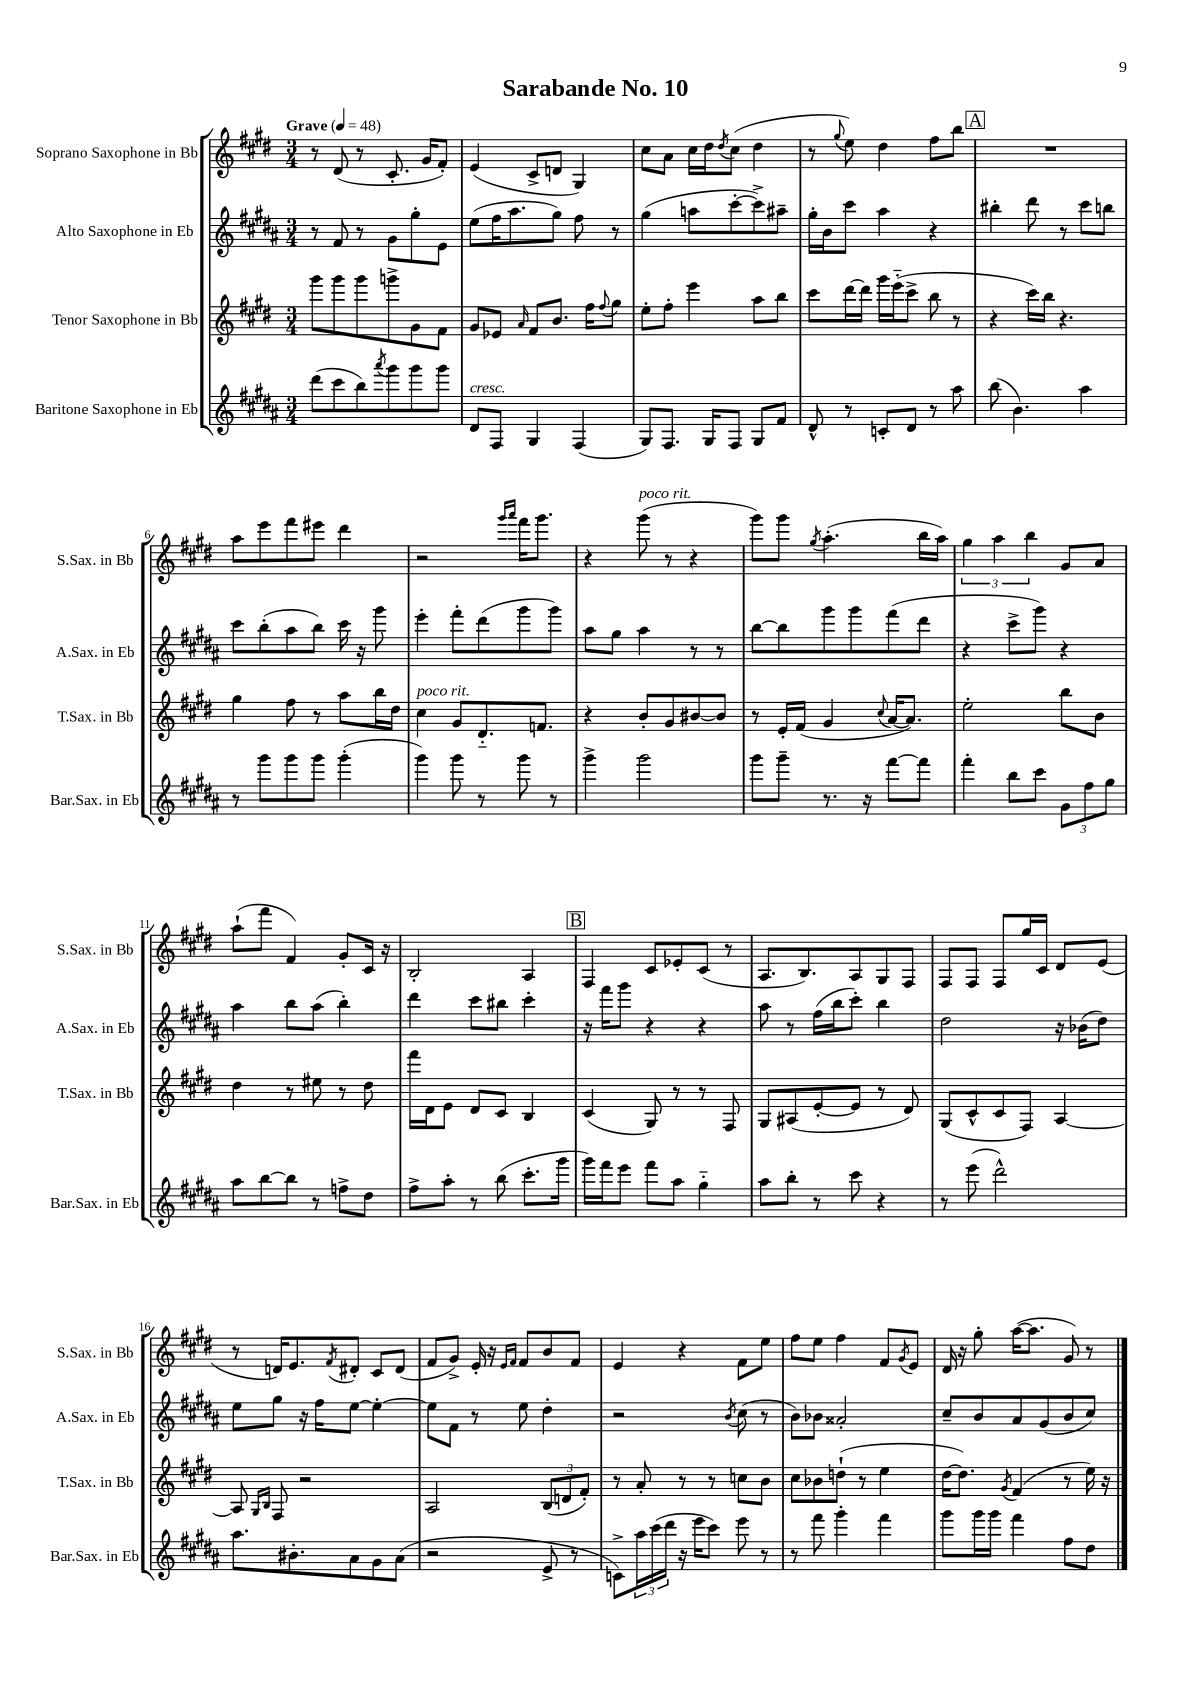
\header { title = "Sarabande No. 10" }
<<
\new StaffGroup <<
\new Staff = "s0" \with { instrumentName = "Soprano Saxophone in Bb" shortInstrumentName = "S.Sax. in Bb" } {
    \clef treble \key e \major \numericTimeSignature \time 3/4 \tempo "Grave" 4 = 48
    r8 dis'8( r8 cis'8.-. gis'16 fis'8-.) |
    e'4( cis'8-> d'8 gis4) |
    cis''8 a'8 cis''16 dis''16 \acciaccatura { dis''8 } cis''8( dis''4 |
    r8 \appoggiatura { gis''8 } e''8) dis''4 fis''8 b''8 |
    \mark \markup { \box "A" } R2. |
    a''8 e'''8 fis'''8 eis'''8 dis'''4 |
    r2 \grace { gis'''16 a'''16 } fis'''16 gis'''8. |
    r4 gis'''8^\markup { \italic "poco rit." }( r8 r4 |
    gis'''8) gis'''8 \acciaccatura { gis''8 } a''4.-.( b''16 a''16) |
    \tuplet 3/2 { gis''4 a''4 b''4 } gis'8 a'8 |
    a''8-!( fis'''8 fis'4) gis'8-. cis'16 r16 |
    b2-. a4 |
    \mark \markup { \box "B" } fis4 cis'8 ees'8-. cis'8( r8 |
    a8. b8.) a8 gis8 fis8 |
    fis8 fis8 fis8 gis''16 cis'16 dis'8 e'8( |
    r8 d'16) e'8. \acciaccatura { fis'8 } dis'8-. cis'8 dis'8( |
    fis'8 gis'8->) e'16-. r16 \grace { e'16 fis'16 } fis'8 b'8 fis'8 |
    e'4 r4 fis'8 e''8 |
    fis''8 e''8 fis''4 fis'8 \acciaccatura { gis'8 } e'8 |
    dis'16 r16 gis''8-. a''16~( a''8. gis'8) r8 \bar "|." |
}
\new Staff = "s1" \with { instrumentName = "Alto Saxophone in Eb" shortInstrumentName = "A.Sax. in Eb" } {
    \clef treble \key b \major \numericTimeSignature \time 3/4
    r8 fis'8 r8 gis'8 gis''8-. e'8 |
    e''8( fis''16 ais''8. gis''8) fis''8 r8 |
    gis''4( a''8 cis'''8~-. cis'''8->) ais''8-- |
    gis''16-. b'16 cis'''8 ais''4 r4 |
    \mark \markup { \box "A" } bis''4-. dis'''8 r8 cis'''8 b''8 |
    cis'''8 b''8-.( ais''8 b''8) cis'''16 r16 gis'''8 |
    e'''4-. fis'''8-. dis'''8( gis'''8 gis'''8) |
    ais''8 gis''8 ais''4 r8 r8 |
    b''8~ b''8 gis'''8 gis'''8 fis'''8( dis'''8 |
    r4 cis'''8-> gis'''8) r4 |
    ais''4 b''8 ais''8( b''4-.) |
    dis'''4 cis'''8 bis''8 cis'''4-. |
    \mark \markup { \box "B" } r16 fis'''16 gis'''8 r4 r4 |
    ais''8 r8 fis''16( b''16 cis'''8-.) b''4 |
    dis''2 r16 bes'16( dis''8) |
    e''8 gis''8 r16 fis''16 e''8~ e''4~-. |
    e''8 fis'8 r8 e''8 dis''4-. |
    r2 \acciaccatura { b'8 } cis''8( r8 |
    b'8) bes'8 aisis'2-. |
    cis''8-- b'8 ais'8 gis'8( b'8 cis''8) \bar "|." |
}
\new Staff = "s2" \with { instrumentName = "Tenor Saxophone in Bb" shortInstrumentName = "T.Sax. in Bb" } {
    \clef treble \key e \major \numericTimeSignature \time 3/4
    gis'''8 gis'''8 gis'''8 g'''8-> gis'8 fis'8 |
    gis'8 ees'8 \grace { a'16 } fis'8 b'8. fis''16 \appoggiatura { fis''8 } gis''8 |
    e''8-. fis''8-. e'''4 a''8 b''8 |
    cis'''8 dis'''16~ dis'''16 gis'''16 e'''16-_( cis'''8-> b''8 r8 |
    \mark \markup { \box "A" } r4 cis'''16) b''16 r4. |
    gis''4 fis''8 r8 a''8 b''16 dis''16 |
    cis''4^\markup { \italic "poco rit." } gis'8 dis'8.-_ f'8. |
    r4 b'8-. gis'8 bis'8~ bis'8 |
    r8 e'16-. fis'16( gis'4 \appoggiatura { cis''8 } a'16~ a'8.) |
    e''2-. b''8 b'8 |
    dis''4 r8 eis''8 r8 dis''8 |
    fis'''16 dis'16 e'8 dis'8 cis'8 b4 |
    \mark \markup { \box "B" } cis'4( gis8) r8 r8 fis8 |
    gis8 ais8( e'8~-. e'8 r8 dis'8) |
    gis8( cis'8-^ cis'8 fis8) a4~ |
    a8 \grace { gis16 b16 } fis8 r2 |
    a2 \tuplet 3/2 { b8( d'8 fis'8-.) } |
    r8 a'8-. r8 r8 c''8 b'8 |
    cis''8 bes'8 d''8-!( r8 e''4 |
    dis''16~ dis''8.) \acciaccatura { gis'8 } fis'4( r8 e''16) r16 \bar "|." |
}
\new Staff = "s3" \with { instrumentName = "Baritone Saxophone in Eb" shortInstrumentName = "Bar.Sax. in Eb" } {
    \clef treble \key b \major \numericTimeSignature \time 3/4
    dis'''8( cis'''8 b''8) \acciaccatura { ais'''8 } gis'''8 gis'''8 gis'''8 |
    dis'8^\markup { \italic "cresc." } fis8 gis4 fis4( |
    gis8) fis8. gis16 fis8 gis8 fis'8 |
    dis'8-^ r8 c'8-. dis'8 r8 ais''8 |
    \mark \markup { \box "A" } b''8( b'4.) ais''4 |
    r8 gis'''8 gis'''8 gis'''8 gis'''4-.( |
    gis'''4) gis'''8 r8 gis'''8 r8 |
    gis'''4-> gis'''2 |
    gis'''8 gis'''8-- r8. r16 fis'''8~ fis'''8 |
    fis'''4-. b''8 cis'''8 \tuplet 3/2 { gis'8 fis''8 gis''8 } |
    ais''8 b''8~ b''8 r8 f''8-> dis''8 |
    fis''8-> ais''8-. r8 b''8( cis'''8.-. gis'''16 |
    \mark \markup { \box "B" } gis'''16) fis'''16 e'''8 fis'''8 ais''8 gis''4-_ |
    ais''8 b''8-. r8 cis'''8 r4 |
    r8 e'''8( dis'''2-^) |
    ais''8. bis'8.-. ais'8 gis'8 ais'8( |
    r2 e'8-> r8 |
    c'8->) \tuplet 3/2 { ais''16 cis'''16( dis'''16 } r16 e'''16 cis'''8) e'''8 r8 |
    r8 fis'''8 gis'''4-. fis'''4 |
    gis'''8 gis'''16 gis'''16 fis'''4 fis''8 dis''8 \bar "|." |
}
>>
>>
